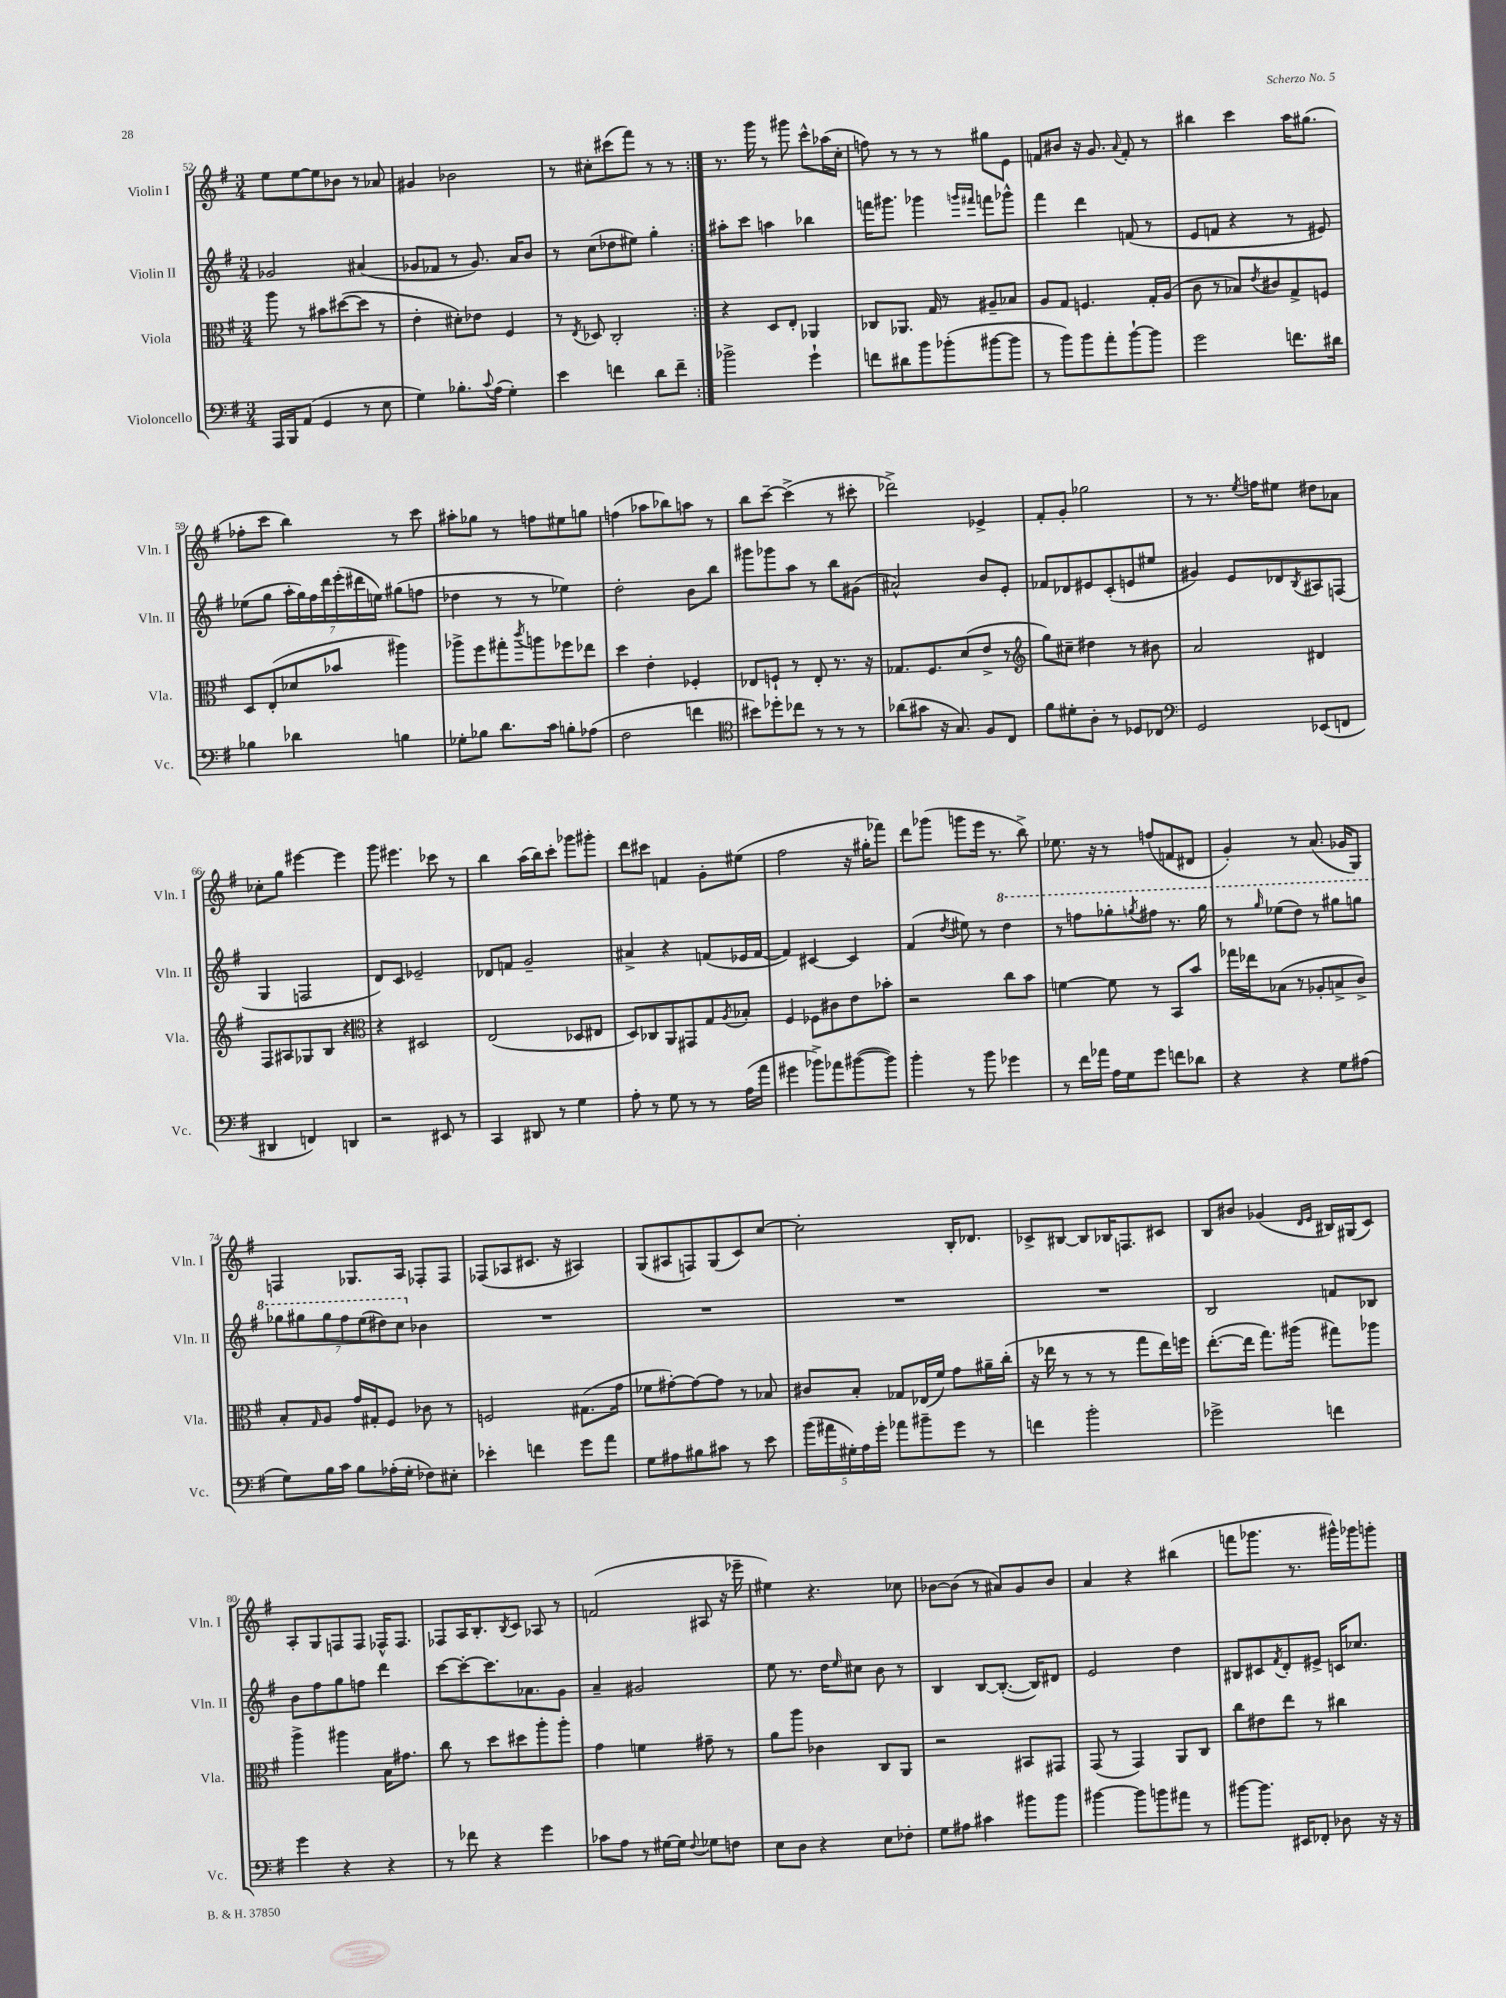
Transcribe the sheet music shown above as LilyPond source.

<<
\new StaffGroup <<
\new Staff = "s0" \with { instrumentName = "Violin I" shortInstrumentName = "Vln. I" } {
    \clef treble \key g \major \numericTimeSignature \time 3/4
    \repeat volta 2 { e''8 e''8~ e''8 bes'8 r8 aes'8 |
    gis'4 bes'2 |
    r8 cis''8-. cis'''8( fis'''8) r8 r8 | }
    r8. g'''16 r8 gis'''8 c'''8-^ aes''16( c''16-. |
    f''8) r8 r8 r8 gis''8 e'8 |
    f'8 bis'8 r16 g'8. \appoggiatura { a'8 } f'8-. r8 |
    bis''4 c'''4 a''16 gis''8.( |
    fes''8-. c'''8 b''4) r8 c'''8 |
    ais''8-. ges''8 r8 f''8 eis''8 g''8 |
    f''4( aes''8 bes''8) a''8 r8 |
    b''8 c'''8~-- c'''4->( r8 cis'''8-. |
    des'''2->) ees'4-> |
    fis'8-. g'8-. ges''2 |
    r8 r8. \acciaccatura { e''8 } f''16 eis''8 dis''8 aes'8 |
    ces''8-. g''8 eis'''4~ eis'''4 |
    g'''8 eis'''4. ces'''8 r8 |
    b''4 a''16( b''16) c'''8-. ges'''8 gis'''8-. |
    d'''8 cis'''8 f'4 g'8-. eis''8( |
    fis''2 r16 gis''16-. fes'''8) |
    d'''8 ges'''8( g'''8 e'''16 r8. b''8->) |
    ees''8. r16 r8 f''8( f'8 dis'8 |
    g'4-.) r8 a'8.( ges'16 g8) |
    f4 ges8. a16 fes8-. fes8 |
    fes8( aes8 cis'8. r16 ais4) |
    g8( ais8 f8) g8( c'8) c''8~ |
    c''2-. b16-. des'8. |
    ces'8-> bis8~ bis8 bes16 f8. cis'8 |
    b8 bis'8 ges'4( \grace { d'16 e'16 } bis16) gis16( c'8) |
    a8-. g8 f8 f8 fes16-^ fes8. |
    fes8 a16 b8.-. \acciaccatura { b8 } c'8 aes8 r8 |
    f'2( ais8 r16 ees'''16-- |
    eis''4) r4. ces''8 |
    bes'8~ bes'8( r8 ais'8) g'8 bes'8 |
    a'4 r4 bis''4( |
    f'''8 ges'''8. r8. gis'''16-^) ges'''16 g'''8-. \bar "|." |
}
\new Staff = "s1" \with { instrumentName = "Violin II" shortInstrumentName = "Vln. II" } {
    \clef treble \key g \major \numericTimeSignature \time 3/4
    \repeat volta 2 { ges'2 ais'4( |
    ges'8 fes'8 r8 ges'8.) a'16 b'8 |
    r8 c''8( des''8 eis''8) g''4-. | }
    ais''8-. c'''8 a''4 bes''4 |
    f'''16 gis'''8. ges'''4 \grace { g'''16 fis'''16 } f'''8 ges'''8-^ |
    fis'''4 d'''4 f'8( r8 |
    e'8 f'8 r4 r8 eis'8) |
    ees''8( g''8 \tuplet 7/4 { a''16-. g''16) fis''16 d'''16 e'''16-.( dis'''16 e''16) } gis''8( f''8 |
    des''4 r8 r8 ees''4) |
    d''2-. b'8 b''8 |
    gis'''8 ges'''8 a''8 r8 b''8 gis'8( |
    ais'2-^) b'8 e'8-. |
    fes'8 des'8 eis'8 c'8-.( e'8 eis''8 |
    gis'4) e'8 des'8 \acciaccatura { b8 } ais8 f8( |
    g4 f2 |
    d'8) c'8 ees'2-- |
    des'8 f'8 g'2-- |
    ais'4-> r4 f'8( ees'16 f'16~ |
    f'4) cis'4~ cis'4 |
    fis'4( \acciaccatura { d''8 } eis''8) r8 \ottava #1 d'''4 |
    r8 f'''8 ges'''8-. \acciaccatura { g'''8 } fis'''8 r8. g'''16 |
    r8 \grace { g'''16 } ees'''8( d'''8) r8 gis'''8 g'''8 |
    \tuplet 7/4 { ges'''8 gis'''8 gis'''8 fis'''8 e'''8( dis'''8) c'''8 \ottava #0 } bes'4 |
    R2. |
    R2. |
    R2. |
    R2. |
    b2 f'8 bes8 |
    b'8 fis''8 g''8 f''8 d'''4 |
    c'''8~ c'''8~-. c'''8. aes'8. g'8 |
    a'4-- gis'2 |
    e''8 r8. d''16 \grace { e''16 } cis''8 b'8 r8 |
    b4 b8~ b8.~-.( b16) dis'8 |
    e'2 d''4 |
    bis8 cis'8 \acciaccatura { fis'8 } d'8-. eis'8-> c'16 ces''8. \bar "|." |
}
\new Staff = "s2" \with { instrumentName = "Viola" shortInstrumentName = "Vla." } {
    \clef alto \key g \major \numericTimeSignature \time 3/4
    \repeat volta 2 { a''8 r8 bis'8 dis''8~( dis''8 r8 |
    e'4-. dis'8-.) ees'8 fis4 |
    r8 \acciaccatura { e8 } des8 c2-. | }
    r4 d8 e8-. aes,4 |
    ces8 aes,8. g16 r8 ais8-- bes8 |
    a8 g8 f4. g16-. a16( |
    c'8 r8 bes8) \acciaccatura { e'8 } cis'8 g8-> f8 |
    d8 e8-.( des'8 bes'8 ais''4) |
    aes''8-> fis''8 gis''8-. \acciaccatura { c'''8 } a''8 fes''8 ees''8 |
    d''4 e'4-. fes4-. |
    ees8 f8-! r8 ees8-. r8. r16 |
    ges8. fis8. d'8( e'8-> r8 |
    \clef treble g''8) cis''8-- dis''4 r8 bis'8 |
    a'2 dis'4 |
    fis8 ais8 ges8 b8 r4 |
    \clef alto r4 dis2 |
    e2( des8 eis8 |
    d8) ces8 a,8 gis,8 g8 \acciaccatura { a8 } bes8-. |
    fis4 fes8 cis'8 e'8 bes'8-. |
    r2 c''8 b'8 |
    f'4~ f'8 r8 b,8 b'8 |
    ges''16 ees''16 bes8( r8 aes8-. b8-> c'8->) |
    b8-. \grace { g16 } a8 g'16 gis16-. fis8 ces'8 r8 |
    f2 gis8.( g'16 |
    fes'8 gis'8~-.) gis'8~ gis'8 r8 bes8 |
    cis'8 b8-. ges8 ees16( fis'16) g'8 ais'16-- c''16-.( |
    r16 ees''16 r8 r8 r8 g''8 ees''16) f''16 |
    e''8.~-.( e''16 g''8.) ais''16( gis''8) aes''8 |
    a''4-> ais''4 b16 gis'8. |
    c''8 r8 d''8 dis''8 a''8-. a''8-. |
    g'4 f'4 gis'8-- r8 |
    a'8 a''8 ces'4 c8 a,8 |
    r2 bis,8 gis,8 |
    g,8( r8 g,4) a,8 c8 |
    c''8 eis'8 e''8 r8 cis''4 \bar "|." |
}
\new Staff = "s3" \with { instrumentName = "Violoncello" shortInstrumentName = "Vc." } {
    \clef bass \key g \major \numericTimeSignature \time 3/4
    \repeat volta 2 { a,,16 b,,16 a,8( g,4 r8 e8 |
    g4) bes8.-. \appoggiatura { c'8 } a16( g4-.) |
    e'4 f'4 d'8 f'8-- | }
    bes'2-> g'4-! |
    f'8 dis'8 b'8 bes'8-.( bis'8~ bis'8 |
    r8 b'8) b'8 a'8-. b'8~-! b'8 |
    g'2 f'8. dis'16 |
    bes4 des'4 b4 |
    ges8-. bes8 d'8. c'16 b8-. aes8( |
    fis2 f'4 |
    \clef tenor bis'8) des''8-. ces''8 r8 r8 r8 |
    aes'8( gis'8 r16 g8.) fis8 c8 |
    fis'8 dis'8-. a8-. r8 des8 ces8 |
    \clef bass g,2 ees,8( f,8 |
    dis,4 f,4) d,4 |
    r2 eis,8 r8 |
    c,4 dis,8 r8 g4 |
    a8-. r8 g8 r8 r8 a16( a'16 |
    gis'4 bes'8->) aes'8 bis'8~( bis'8) |
    b'4-. r8 b'8 ges'4 |
    r8 fis'16 aes'16 a16 g16 g'8 f'8 des'8 |
    r4 r4 g8 ais8( |
    g8) b16 c'16 b8 aes16-.( g16-. fes8) eis8-. |
    ees'4-. f'4 g'8 a'8 |
    g8 ais8 bis8 cis'8 r8 e'8 |
    \tuplet 5/4 { b'16( ais'16 gis16-.) a16 g'16-. } aes'8 bis'8-- g'8 r8 |
    f'4 b'2-. |
    ges'2-> f'4 |
    g'4 r4 r4 |
    r8 fes'8 r4 g'4 |
    ces'8 a8 r8 gis16~ gis16 \appoggiatura { fis8 } ges8 f8 |
    e8 d8 r4 e8 fes8-. |
    g8 ais8 cis'4 bis'8 bis'8 |
    bis'4~ bis'8 b'8 ais'8 r8 |
    bis'8~ bis'8. eis,16 fes,8-. des8 r16 r16 \bar "|." |
}
>>
>>
\layout { \context { \Score currentBarNumber = #52 } }
